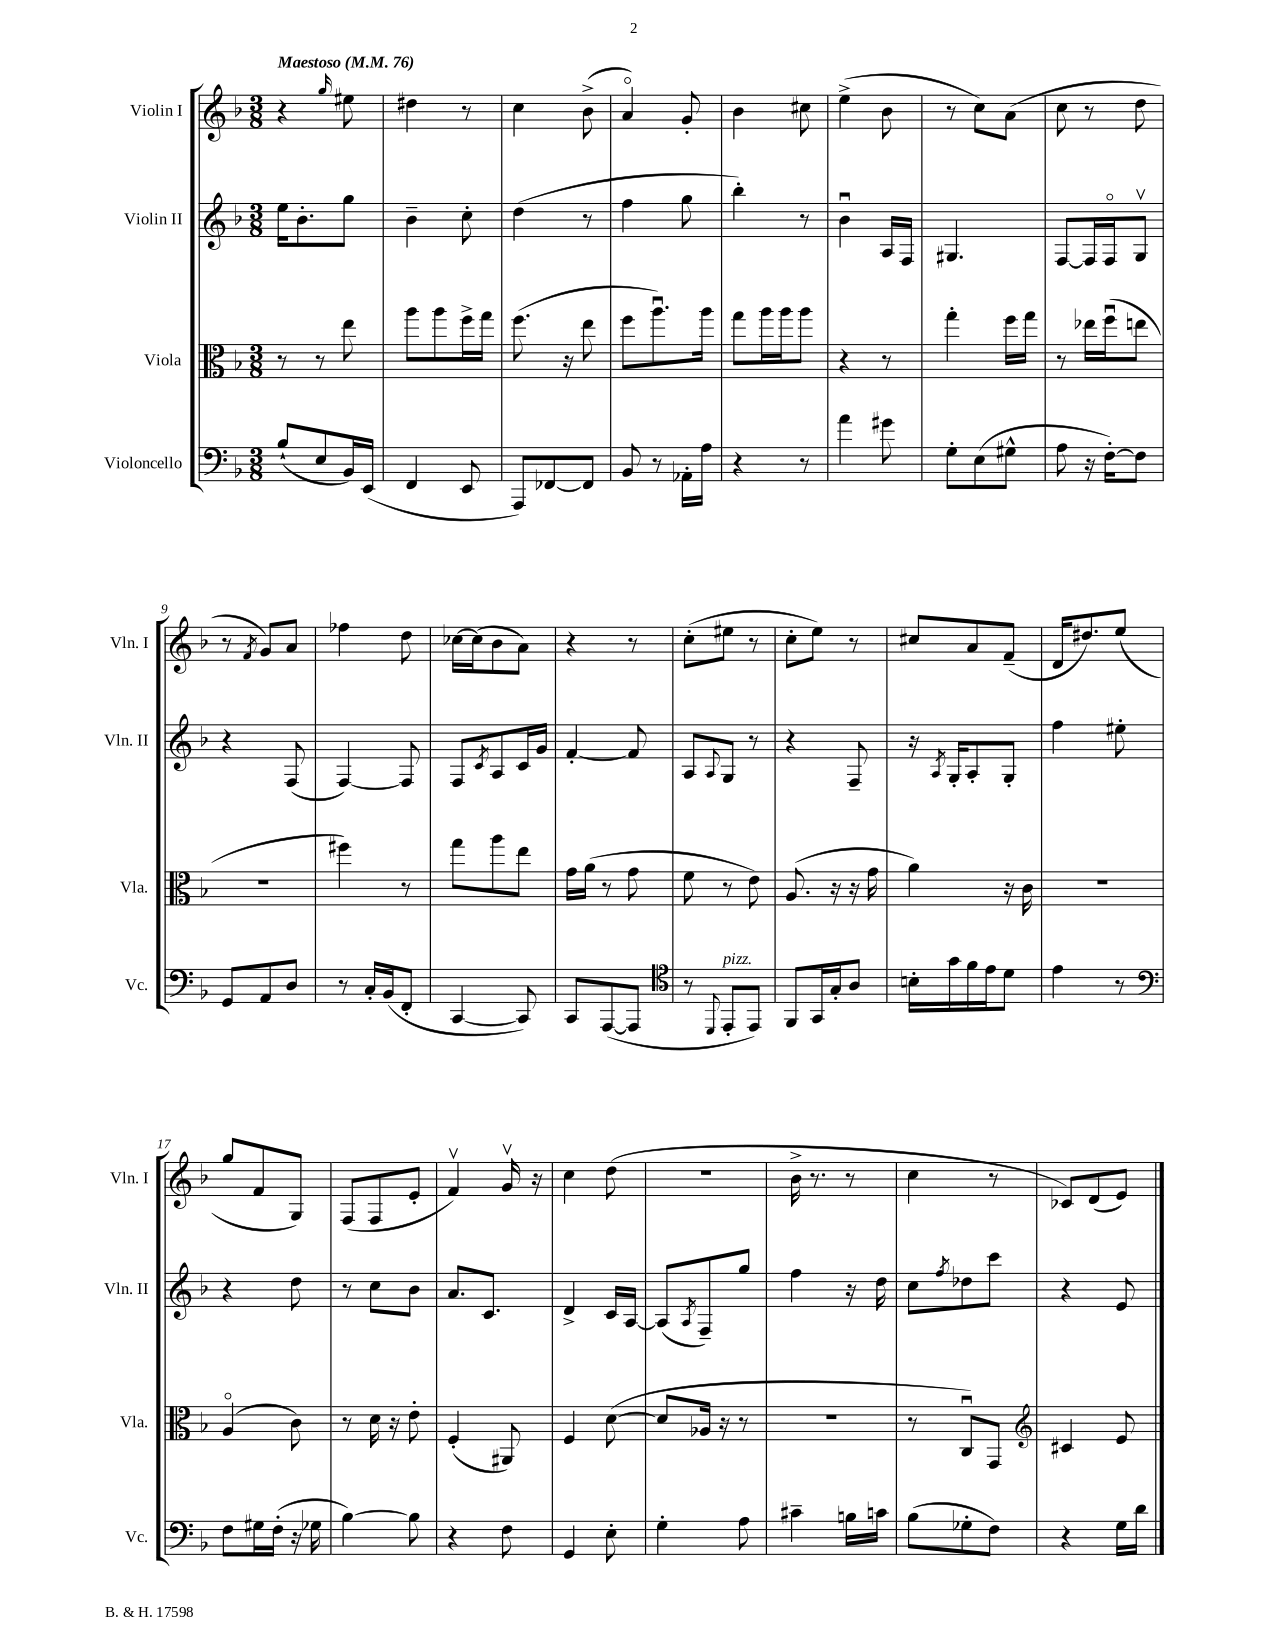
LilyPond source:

<<
\new StaffGroup <<
\new Staff = "s0" \with { instrumentName = "Violin I" shortInstrumentName = "Vln. I" } {
    \clef treble \key f \major \numericTimeSignature \time 3/8 \tempo "Maestoso" 4 = 76
    r4 \grace { g''16 } eis''8 |
    dis''4 r8 |
    c''4 bes'8->( |
    a'4\flageolet) g'8-. |
    bes'4 cis''8 |
    e''4->( bes'8 |
    r8 c''8) a'8( |
    c''8 r8 d''8 |
    r8 \acciaccatura { f'8 } g'8) a'8 |
    fes''4 d''8 |
    ces''16~ ces''16( bes'8 a'8) |
    r4 r8 |
    c''8-.( eis''8 r8 |
    c''8-. e''8) r8 |
    cis''8 a'8 f'8--( |
    d'16 dis''8.) e''8( |
    g''8 f'8 g8) |
    f8( f8 e'8-. |
    f'4\upbow) g'16\upbow r16 |
    c''4 d''8( |
    R4. |
    bes'16-> r8. r8 |
    c''4 r8 |
    ces'8) d'8( e'8) \bar "|." |
}
\new Staff = "s1" \with { instrumentName = "Violin II" shortInstrumentName = "Vln. II" } {
    \clef treble \key f \major \numericTimeSignature \time 3/8
    e''16 bes'8.-. g''8 |
    bes'4-- c''8-. |
    d''4( r8 |
    f''4 g''8 |
    bes''4-.) r8 |
    bes'4\downbow a16 f16 |
    gis4. |
    f8~ f16 f16\flageolet g8\upbow |
    r4 f8( |
    f4~) f8 |
    f8 \acciaccatura { c'8 } a8 c'16 g'16 |
    f'4~-. f'8 |
    a8 \appoggiatura { a8 } g8 r8 |
    r4 f8-- |
    r16 \acciaccatura { a8 } g16-. a8-. g8-. |
    f''4 eis''8-. |
    r4 d''8 |
    r8 c''8 bes'8 |
    a'8. c'8. |
    d'4-> c'16 a16~ |
    a8( \acciaccatura { a8 } f8--) g''8 |
    f''4 r16 d''16 |
    c''8 \acciaccatura { f''8 } des''8 c'''8 |
    r4 e'8 \bar "|." |
}
\new Staff = "s2" \with { instrumentName = "Viola" shortInstrumentName = "Vla." } {
    \clef alto \key f \major \numericTimeSignature \time 3/8
    r8 r8 e''8 |
    a''8 a''8 f''16-> g''16 |
    f''8.( r16 e''8 |
    f''8 a''8.\downbow) a''16 |
    g''8 a''16 a''16 a''8 |
    r4 r8 |
    g''4-. f''16 g''16 |
    r8 ees''16 f''16\downbow( e''8 |
    r4. |
    fis''4) r8 |
    g''8 a''8 e''8 |
    g'16 a'16( r8 g'8 |
    f'8 r8 e'8) |
    a8.( r16 r16 g'16 |
    a'4) r16 c'16 |
    R4. |
    a4\flageolet( c'8) |
    r8 d'16 r16 e'8-. |
    f4-.( ais,8) |
    f4 d'8~( |
    d'8 aes16 r16 r8 |
    R4. |
    r8 c8\downbow) g,8 |
    \clef treble cis'4 e'8 \bar "|." |
}
\new Staff = "s3" \with { instrumentName = "Violoncello" shortInstrumentName = "Vc." } {
    \clef bass \key f \major \numericTimeSignature \time 3/8
    bes8-!( e8 bes,16) e,16( |
    f,4 e,8 |
    a,,8) fes,8~ fes,8 |
    bes,8 r8 aes,16-. a16 |
    r4 r8 |
    a'4 gis'8 |
    g8-. e8( gis8-^ |
    a8 r16 f16~-.) f8 |
    g,8 a,8 d8 |
    r8 c16-. bes,16( f,8-. |
    c,4~ c,8) |
    c,8 a,,8~( a,,8 |
    \clef tenor r8 \appoggiatura { d,8 } e,8-.^\markup { \italic "pizz." } e,8) |
    f,8 g,16 g16-. a8 |
    b16-. g'16 f'16 e'16 d'8 |
    e'4 r8 |
    \clef bass f8 gis16 f16-.( r16 ges16 |
    bes4~) bes8 |
    r4 f8 |
    g,4 e8-. |
    g4-. a8 |
    cis'4-- b16 c'16 |
    bes8( ges8-. f8) |
    r4 g16 d'16 \bar "|." |
}
>>
>>
